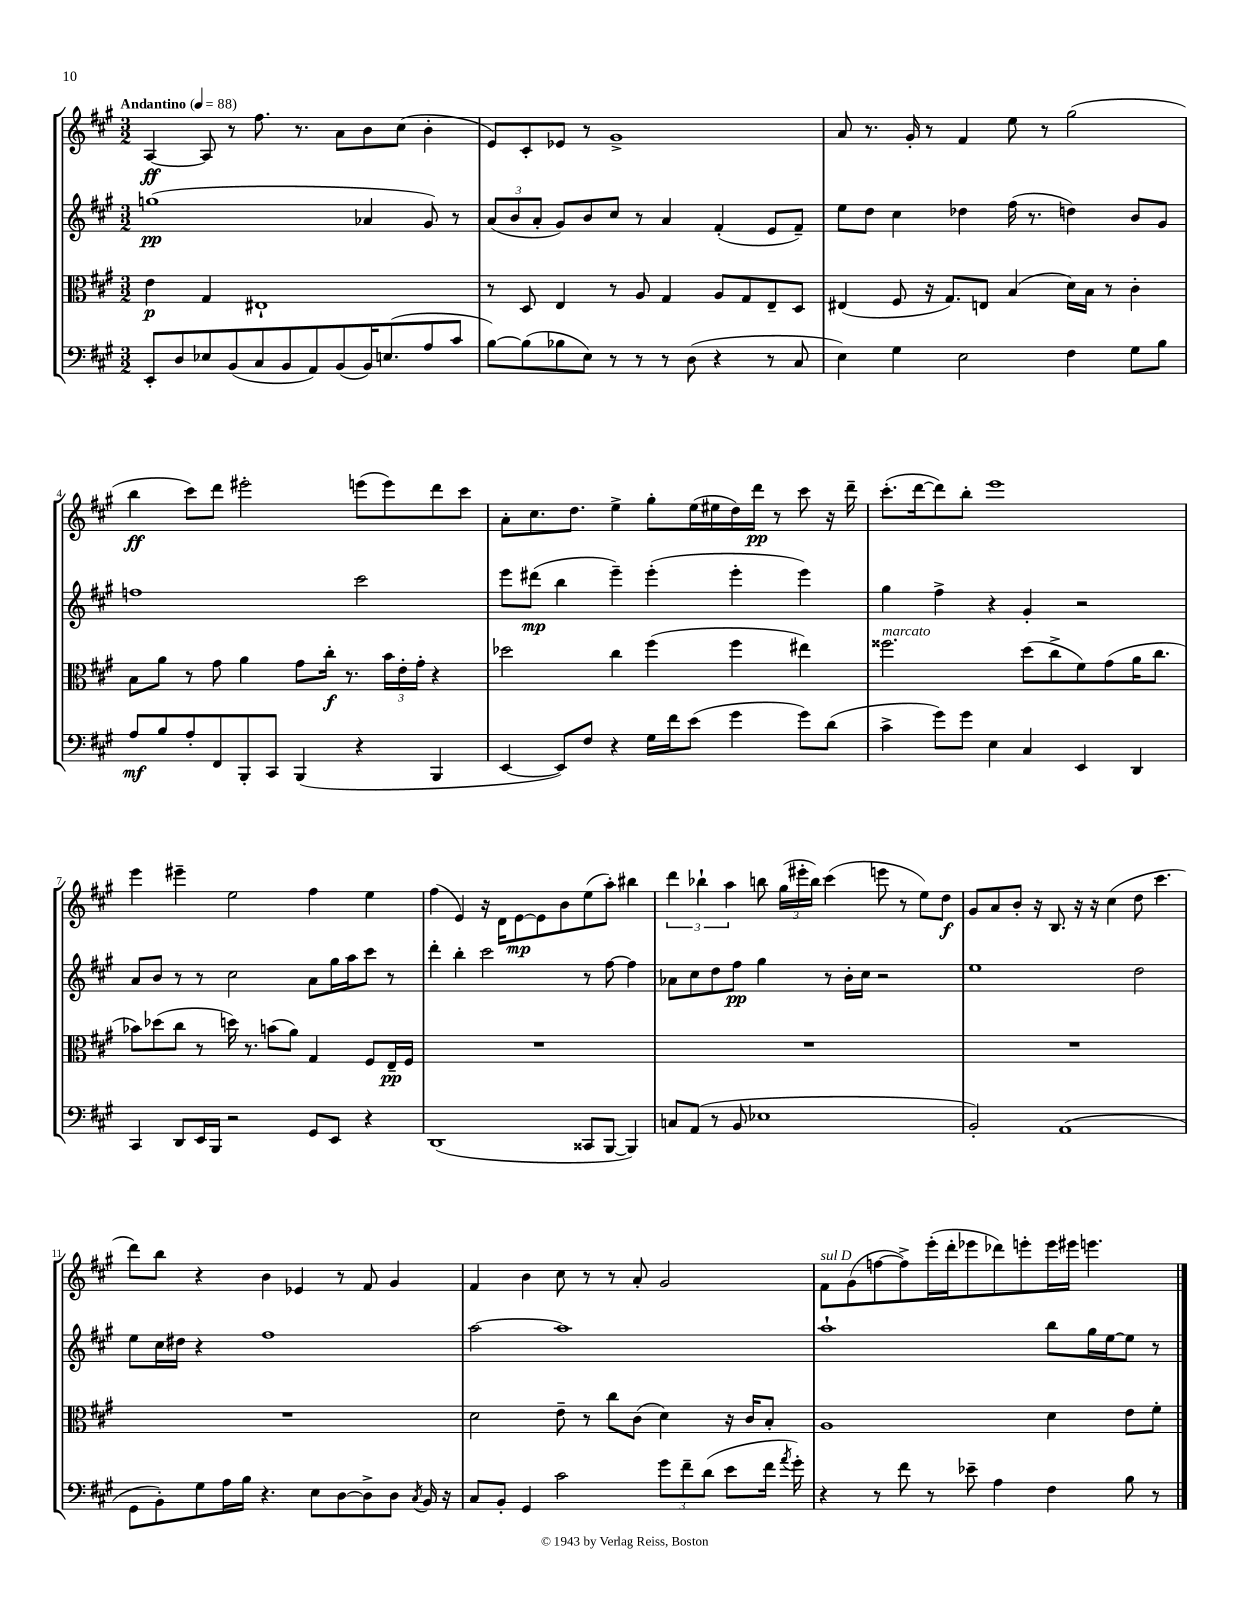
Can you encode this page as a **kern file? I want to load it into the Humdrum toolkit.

**kern	**dynam	**kern	**dynam	**kern	**dynam	**kern	**dynam
*part4	*part4	*part3	*part3	*part2	*part2	*part1	*part1
*staff4	*staff4	*staff3	*staff3	*staff2	*staff2	*staff1	*staff1
*clefF4	*	*clefC3	*	*clefG2	*	*clefG2	*
*k[f#c#g#]	*	*k[f#c#g#]	*	*k[f#c#g#]	*	*k[f#c#g#]	*
*M3/2	*	*M3/2	*	*M3/2	*	*M3/2	*
*MM88	*	*MM88	*	*MM88	*	*MM88	*
=1	=1	=1	=1	=1	=1	=1	=1
!	!	!	!	!	!	!LO:TX:a:B:t=Andantino	!
8EE'/L	.	4e\	p	(1ggn	pp	[4A/	ff
8D/	.	.	.	.	.	.	.
8E-X/	.	4G#/	.	.	.	8A/]	.
(8BB/	.	.	.	.	.	8r	.
8C#/	.	1E#X`	.	.	.	8.ff#\	.
8BB/	.	.	.	.	.	.	.
.	.	.	.	.	.	8.r	.
8AA/)	.	.	.	.	.	.	.
(8BB/	.	.	.	.	.	8a\L	.
16BB/K)	.	.	.	4a-X/	.	8b\	.
(8.En/	.	.	.	.	.	.	.
.	.	.	.	.	.	(8cc#\J	.
8A/	.	.	.	8g#/)	.	4b'\	.
8c#/J	.	.	.	8r	.	.	.
=2	=2	=2	=2	=2	=2	=2	=2
[8B\L)	.	8r	.	(12a/L	.	8e/L)	.
.	.	.	.	12b/	.	.	.
(8B\]	.	8D/	.	.	.	8c#'/	.
.	.	.	.	12a'/J	.	.	.
8B-X\	.	4E/	.	8g#/L)	.	8e-X/J	.
8E\J)	.	.	.	8b/	.	8r	.
8r	.	8r	.	8cc#/J	.	1g#^	.
8r	.	8A/	.	8r	.	.	.
8r	.	4G#/	.	4a/	.	.	.
(8D\	.	.	.	.	.	.	.
4r	.	8A/L	.	(4f#'/	.	.	.
.	.	8G#/	.	.	.	.	.
8r	.	8E~/	.	8e/L	.	.	.
8C#/	.	8D/J	.	8f#~/J)	.	.	.
=3	=3	=3	=3	=3	=3	=3	=3
4E\)	.	(4E#X/	.	8ee\L	.	8a/	.
.	.	.	.	8dd\J	.	8.r	.
4G#\	.	8F#/	.	4cc#\	.	.	.
.	.	.	.	.	.	16g#'/	.
.	.	16r	.	.	.	8r	.
.	.	8.G#/L)	.	.	.	.	.
2E\	.	.	.	4dd-X\	.	4f#/	.
.	.	8En/J	.	.	.	.	.
.	.	(4B/	.	(16ff#\	.	8ee\	.
.	.	.	.	8.r	.	.	.
.	.	.	.	.	.	8r	.
4F#\	.	16d\LL)	.	4ddn\)	.	(2gg#\	.
.	.	16B\JJ	.	.	.	.	.
.	.	8r	.	.	.	.	.
8G#\L	.	4c#'\	.	8b/L	.	.	.
8B\J	.	.	.	8g#/J	.	.	.
!!LO:LB:g=z
=4	=4	=4	=4	=4	=4	=4	=4
8A/L	mf	8B\L	.	1ffn	.	4bb\	ff
8B/	.	8a\J	.	.	.	.	.
8A'/	.	8r	.	.	.	8ccc#\L)	.
8FF#/	.	8g#\	.	.	.	8ddd\J	.
8BBB'/	.	4a\	.	.	.	2eee#X'\	.
8CC#/J	.	.	.	.	.	.	.
(4BBB/	.	8g#\L	.	.	.	.	.
.	.	16cc#'\Jk	f	.	.	.	.
.	.	8.r	.	.	.	.	.
4r	.	.	.	2ccc#\	.	(8eeen\L	.
.	.	24b\LL	.	.	.	8eee\)	.
.	.	24e'\	.	.	.	.	.
.	.	24g#'\JJ	.	.	.	.	.
4BBB/	.	4r	.	.	.	8ddd\	.
.	.	.	.	.	.	8ccc#\J	.
=5	=5	=5	=5	=5	=5	=5	=5
[4EE/	.	2dd-X\	.	8eee\L	.	8a'\L	.
.	.	.	.	(8ddd#X\J	mp	8.cc#\	.
8EE/L])	.	.	.	4bb\	.	.	.
.	.	.	.	.	.	8.dd\J	.
8F#/J	.	.	.	.	.	.	.
4r	.	4cc#\	.	4eee~\)	.	4ee^\	.
16G#\LL	.	(4ff#\	.	(4eee'\	.	8gg#'\L	.
16f#\J	.	.	.	.	.	.	.
(8e\J	.	.	.	.	.	(16ee\L	.
.	.	.	.	.	.	16ee#X\	.
4g#\	.	4ff#\	.	4eee'\	.	16dd\)	.
.	.	.	.	.	.	16ddd\JJ	pp
.	.	.	.	.	.	8r	.
8g#\L)	.	4ee#X\)	.	4eee\)	.	8ccc#\	.
(8d\J	.	.	.	.	.	16r	.
.	.	.	.	.	.	16ddd~\	.
=6	=6	=6	=6	=6	=6	=6	=6
!	!	!LO:TX:a:i:t=marcato	!	!	!	!	!
4c#^\	.	2.ff##X\	.	4gg#\	.	(8.ccc#'\L	.
.	.	.	.	.	.	[16ddd\k	.
8g#\L)	.	.	.	4ff#^\	.	8ddd\])	.
8g#\J	.	.	.	.	.	8bb'\J	.
4E\	.	.	.	4r	.	1eee	.
4C#/	.	(8dd\L	.	4g#'/	.	.	.
.	.	8cc#^\	.	.	.	.	.
4EE/	.	8f#\)	.	2r	.	.	.
.	.	(8g#\	.	.	.	.	.
4DD/	.	16a\K	.	.	.	.	.
.	.	8.cc#\J	.	.	.	.	.
!!LO:LB:g=z
=7	=7	=7	=7	=7	=7	=7	=7
4CC#/	.	8b-X\L)	.	8a/L	.	4eee\	.
.	.	(8dd-X\	.	8b/J	.	.	.
8DD/L	.	8cc#\J	.	8r	.	4eee#X~\	.
16EE/L	.	8r	.	8r	.	.	.
16BBB/JJ	.	.	.	.	.	.	.
2r	.	16ddn\)	.	2cc#\	.	2ee\	.
.	.	8.r	.	.	.	.	.
.	.	(8bn\L	.	.	.	.	.
.	.	8a\J)	.	.	.	.	.
8GG#/L	.	4G#/	.	8a\L	.	4ff#\	.
8EE/J	.	.	.	16gg#\L	.	.	.
.	.	.	.	16aa\J	.	.	.
4r	.	8F#/L	.	8ccc#\J	.	4ee\	.
.	.	16E~/L	pp	8r	.	.	.
.	.	16F#/JJ	.	.	.	.	.
=8	=8	=8	=8	=8	=8	=8	=8
(1DD	.	1.r	.	4ddd'\	.	(4ff#\	.
.	.	.	.	4bb'\	.	4e/)	.
.	.	.	.	2ccc#\	.	16r	.
.	.	.	.	.	.	16d\KL	.
.	.	.	.	.	.	[8e\	mp
.	.	.	.	.	.	8e\]	.
.	.	.	.	.	.	8b\	.
8CC##X/L	.	.	.	8r	.	(8ee\	.
[8BBB/J	.	.	.	[8ff#\	.	8aa'\J)	.
4BBB/])	.	.	.	4ff#\]	.	4bb#X\	.
=9	=9	=9	=9	=9	=9	=9	=9
8Cn/L	.	1.r	.	8a-X\L	.	6ddd\	.
(8AA/J	.	.	.	8cc#\	.	.	.
.	.	.	.	.	.	6bb-X`\	.
8r	.	.	.	8dd\	.	.	.
.	.	.	.	.	.	6aa\	.
8BB/	.	.	.	8ff#\J	pp	.	.
1E-X	.	.	.	4gg#\	.	8bbn\	.
.	.	.	.	.	.	(24gg#\LL	.
.	.	.	.	.	.	24eee#X'\	.
.	.	.	.	.	.	24bb\JJ)	.
.	.	.	.	8r	.	(4ccc#\	.
.	.	.	.	16b'\LL	.	.	.
.	.	.	.	16cc#\JJ	.	.	.
.	.	.	.	2r	.	8eeen\	.
.	.	.	.	.	.	8r	.
.	.	.	.	.	.	8ee\L)	.
.	.	.	.	.	.	8dd\J	f
=10	=10	=10	=10	=10	=10	=10	=10
2BB'/)	.	1.r	.	1ee	.	8g#/L	.
.	.	.	.	.	.	8a/	.
.	.	.	.	.	.	8b'/J	.
.	.	.	.	.	.	16r	.
.	.	.	.	.	.	8.B/	.
(1AA	.	.	.	.	.	.	.
.	.	.	.	.	.	16r	.
.	.	.	.	.	.	16r	.
.	.	.	.	.	.	(4cc#\	.
.	.	.	.	2dd\	.	8dd\	.
.	.	.	.	.	.	4.ccc#\	.
!!LO:LB:g=z
=11	=11	=11	=11	=11	=11	=11	=11
8GG#\L	.	1.r	.	8ee\L	.	8ddd\L)	.
8BB'\)	.	.	.	16cc#\L	.	8bb\J	.
.	.	.	.	16dd#X\JJ	.	.	.
8G#\	.	.	.	4r	.	4r	.
16A\L	.	.	.	.	.	.	.
16B\JJ	.	.	.	.	.	.	.
4.r	.	.	.	1ff#	.	4b\	.
.	.	.	.	.	.	4e-X/	.
8E\L	.	.	.	.	.	.	.
[8D\	.	.	.	.	.	8r	.
8D^\]	.	.	.	.	.	8f#/	.
8D\J	.	.	.	.	.	4g#/	.
8qC#/	.	.	.	.	.	.	.
16BB/	.	.	.	.	.	.	.
16r	.	.	.	.	.	.	.
=12	=12	=12	=12	=12	=12	=12	=12
8C#/L	.	2d\	.	[2aa\	.	4f#/	.
8BB'/J	.	.	.	.	.	.	.
4GG#/	.	.	.	.	.	4b\	.
2c#\	.	8e~\	.	1aa]	.	8cc#\	.
.	.	8r	.	.	.	8r	.
.	.	8cc#\L	.	.	.	8r	.
.	.	(8c#\J	.	.	.	8a'/	.
12g#\L	.	4d\)	.	.	.	2g#/	.
12f#~\	.	.	.	.	.	.	.
(12d\J	.	.	.	.	.	.	.
8e\L	.	16r	.	.	.	.	.
.	.	16c#/KL	.	.	.	.	.
16f#\Jk	.	8B'/J	.	.	.	.	.
8qa/	.	.	.	.	.	.	.
16g#'\)	.	.	.	.	.	.	.
=13	=13	=13	=13	=13	=13	=13	=13
!	!	!	!	!	!	!LO:TX:a:i:t=sul D	!
4r	.	1A	.	1aa`	.	8f#\L	.
.	.	.	.	.	.	(8g#\	.
8r	.	.	.	.	.	[8ffn\	.
8f#\	.	.	.	.	.	8ff^\])	.
8r	.	.	.	.	.	(16eee'\L	.
.	.	.	.	.	.	16ddd'\J	.
8e-X~\	.	.	.	.	.	8eee-X\	.
4A\	.	.	.	.	.	8ddd-X\)	.
.	.	.	.	.	.	8eeen'\	.
4F#\	.	4d\	.	8bb\L	.	16eee\L	.
.	.	.	.	.	.	16eee#X\JJ	.
.	.	.	.	16gg#\L	.	4.eeen\	.
.	.	.	.	[16ee\J	.	.	.
8B\	.	8e\L	.	8ee\J]	.	.	.
8r	.	8f#'\J	.	8r	.	.	.
==	==	==	==	==	==	==	==
*-	*-	*-	*-	*-	*-	*-	*-
